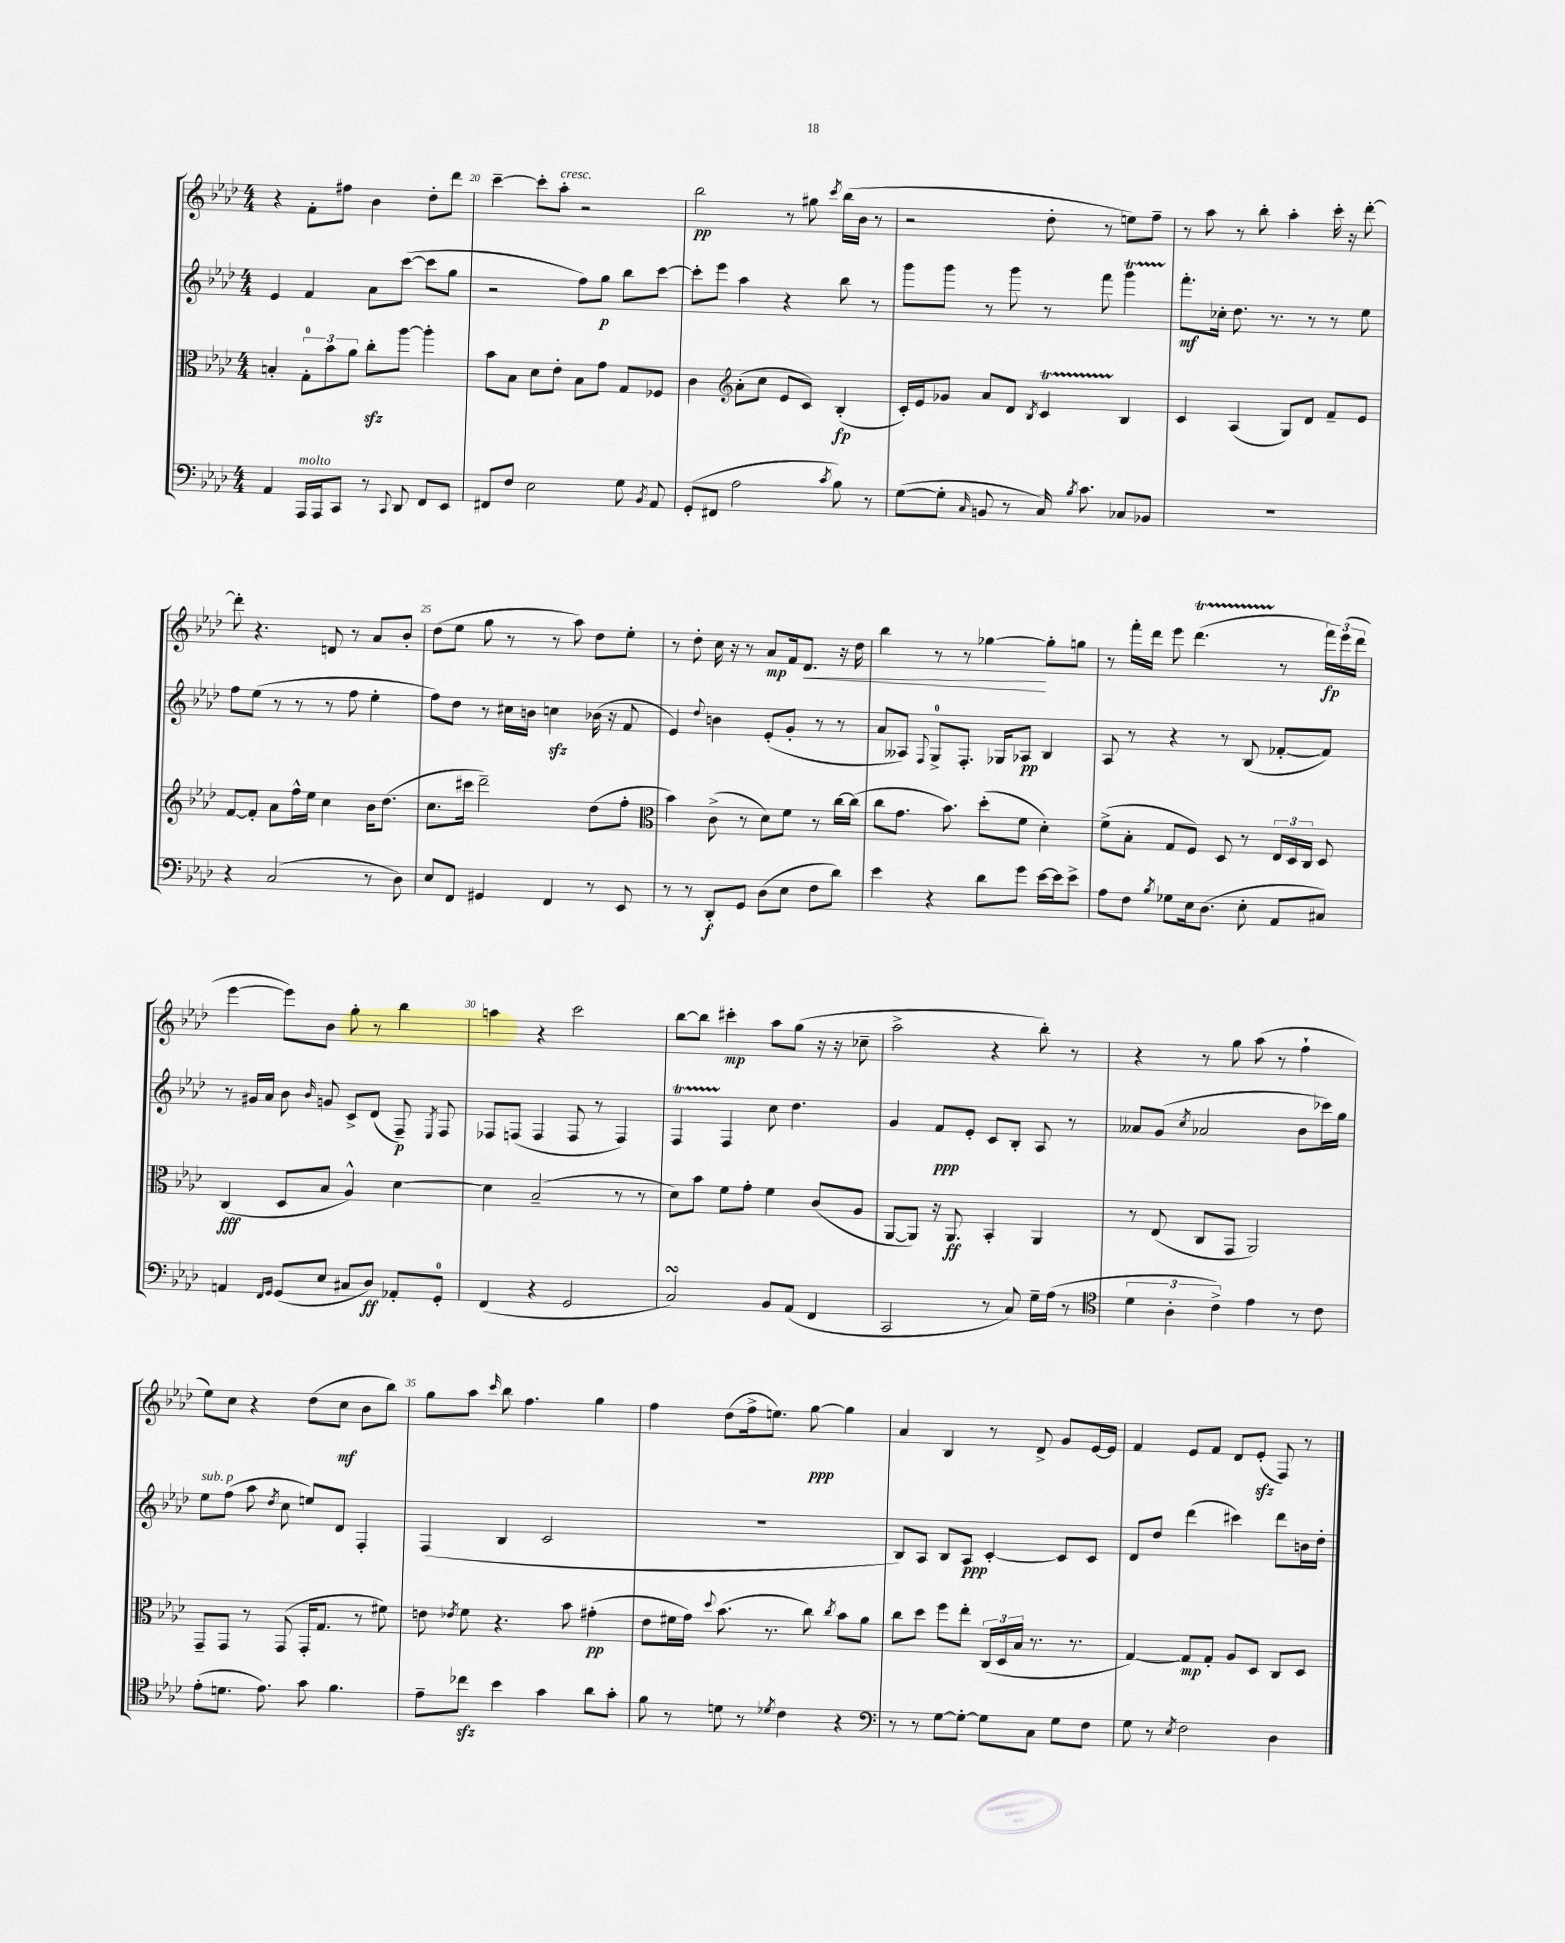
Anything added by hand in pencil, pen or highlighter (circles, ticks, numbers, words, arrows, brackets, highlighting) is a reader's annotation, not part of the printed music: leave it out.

**kern	**dynam	**kern	**dynam	**kern	**dynam	**kern	**dynam
*part4	*part4	*part3	*part3	*part2	*part2	*part1	*part1
*staff4	*staff4	*staff3	*staff3	*staff2	*staff2	*staff1	*staff1
*clefF4	*	*clefC3	*	*clefG2	*	*clefG2	*
*k[b-e-a-d-]	*	*k[b-e-a-d-]	*	*k[b-e-a-d-]	*	*k[b-e-a-d-]	*
*M4/4	*	*M4/4	*	*M4/4	*	*M4/4	*
=19	=19	=19	=19	=19	=19	=19	=19
4AA-/	.	4Bn'/	.	4e-/	.	4r	.
!LO:TX:a:i:t=molto	!	!	!	!	!	!	!
16AAA-/LL	.	12G'\L	.	4f/	.	8f'\L	.
16AAA-/J	.	.	.	.	.	.	.
.	.	12b-\	.	.	.	.	.
8CC/J	.	.	.	.	.	8ff#X\J	.
.	.	12a-\J	.	.	.	.	.
8r	.	8cczz'\L	.	8a-\L	.	4b-\	.
8qqCC/	.	.	.	.	.	.	.
8DD-/	.	[8aa-\J	.	([8ccc\J	.	.	.
8FF/L	.	4aa-'\]	.	8ccc\L]	.	8dd-'\L	.
8EE-/J	.	.	.	8gg\J	.	8ddd-\J	.
=20	=20	=20	=20	=20	=20	=20	=20
8FF#X/L	.	8b-\L	.	2r	.	[4ccc~\	.
8F/J	.	8B-\J	.	.	.	.	.
2E-\	.	8d-\L	.	.	.	8ccc'\L]	.
!	!	!	!	!	!	!LO:TX:a:i:t=cresc.	!
.	.	8e-'\J	.	.	.	8aa-'\J	.
.	.	8B-\L	.	8ff\L)	.	2r	.
.	.	8g\J	.	8gg\J	p	.	.
8G\	.	8G/L	.	8bb-\L	.	.	.
8qBB-/	.	.	.	.	.	.	.
8AA-/	.	8F-X/J	.	[8ccc\J	.	.	.
=21	=21	=21	=21	=21	=21	=21	=21
(8GG'/L	.	4c\	.	8ccc'\L]	.	2bb-\	pp
8FF#X/J	.	.	.	8eee-\J	.	.	.
*	*	*clefG2	*	*	*	*	*
2A-\	.	(8a-'\L	.	4aa-\	.	.	.
.	.	8cc\J	.	.	.	.	.
.	.	8e-/L	.	4r	.	8r	.
.	.	8c/J)	.	.	.	8gg#X\	.
8qc/	.	.	.	.	.	8qccc/	.
8B-\)	.	(4B-'/	fp	8bb-\	.	(16bb-\LL	.
.	.	.	.	.	.	16b-\JJ	.
8r	.	.	.	8r	.	8r	.
=22	=22	=22	=22	=22	=22	=22	=22
([8G\L	.	16c'/LL)	.	8ggg\L	.	2r	.
.	.	16e-/J	.	.	.	.	.
8G'\J]	.	8g-X/J	.	8ggg\J	.	.	.
16qqC/	.	.	.	.	.	.	.
8BBn/	.	8a-/L	.	8r	.	.	.
8r	.	8d-/J	.	8ggg\	.	.	.
.	.	8qB-/	.	.	.	.	.
16C/)	.	4ct/	.	8r	.	8dd-'\	.
8qB-/	.	.	.	.	.	.	.
8.c\	.	.	.	.	.	.	.
.	.	.	.	8fff\	.	8r	.
8C-X/L	.	4B-/	.	4gggt\	.	8een\L)	.
8BB-X/J	.	.	.	.	.	8ff~\J	.
=23	=23	=23	=23	=23	=23	=23	=23
1r	.	4c/	.	8.fff'\L	mf	8r	.
.	.	.	.	.	.	8aa-\	.
.	.	.	.	16cc-X'\Jk	.	.	.
.	.	(4A-/	.	8.dd-\	.	8r	.
.	.	.	.	.	.	8bb-'\	.
.	.	.	.	8.r	.	.	.
.	.	8G/L)	.	.	.	4aa-'\	.
.	.	8d-/J	.	8r	.	.	.
.	.	8f~/L	.	8r	.	16ccc'\	.
.	.	.	.	.	.	16r	.
.	.	8e-/J	.	8ee-\	.	[8ddd-'\	.
!!LO:LB:g=z
=24	=24	=24	=24	=24	=24	=24	=24
4r	.	[8f/L	.	8ff\L	.	8ddd-'\]	.
.	.	8f'/J]	.	(8ee-\J	.	4.r	.
(2C/	.	8a-\L	.	8r	.	.	.
.	.	16ff^^\L	.	8r	.	.	.
.	.	16ee-\JJ	.	.	.	.	.
.	.	4cc\	.	8r	.	8dn/	.
.	.	.	.	8ff\	.	8r	.
8r	.	16b-\KL	.	4ee-'\	.	8a-/L	.
.	.	(8.dd-\J	.	.	.	.	.
8D-\)	.	.	.	.	.	8b-'/J	.
=25	=25	=25	=25	=25	=25	=25	=25
8E-/L	.	8.cc\L	.	8ff\L)	.	(8dd-\L	.
8FF/J	.	.	.	8dd-\J	.	8ee-\J	.
.	.	16ccc#X\Jk	.	.	.	.	.
4GG#X/	.	2ddd-~\)	.	8r	.	8gg\	.
.	.	.	.	16cc#X\LL	.	8r	.
.	.	.	.	16bn\JJ	.	.	.
4FF/	.	.	.	4ccnzz\	.	8r	.
.	.	.	.	.	.	8aa-\)	.
8r	.	(8dd-\L	.	(16b-X\	.	8dd-\L	.
.	.	.	.	16r	.	.	.
8EE-/	.	8ff'\J	.	8f/	.	8ee-'\J	.
=26	=26	=26	=26	=26	=26	=26	=26
*	*	*clefC3	*	*	*	*	*
8r	.	4b-\)	.	4e-/)	.	8r	.
8r	.	.	.	.	.	8dd-'\	.
.	.	.	.	8qqdd-/	.	.	.
8DD-'/L	f	(8c^\	.	4bn\	.	16cc\	.
.	.	.	.	.	.	16r	.
8GG/J	.	8r	.	.	.	8r	.
(8D-\L	.	8d-\L)	.	(8e-'/L	.	8a-/L	mp
8E-\J	.	8f\J	.	8g'/J	.	16f/k	.
!	!	!	!	!	!	!	!LO:HP:b
.	.	.	.	.	.	8.d-/J	<
8F\L	.	8r	.	8r	.	.	.
8d-\J)	.	[16cc\LL	.	8r	.	16r	.
.	.	(16cc\JJ]	.	.	.	16dd-\	.
=27	=27	=27	=27	=27	=27	=27	=27
4e-\	.	8cc\L	.	8a-/L	.	4bb-\	.
.	.	8.g\J	.	8A--X/J)	.	.	.
.	.	.	.	8qqF/	.	.	.
4r	.	.	.	8G^/L	.	8r	.
.	.	8.b-\)	.	.	.	.	.
.	.	.	.	8.F'/J	.	8r	.
8d-\L	.	(8dd-'\L	.	.	.	[4gg-X\	.
.	.	.	.	16G-X/KL	.	.	.
8g\J	.	8f\J	.	8A-X/J	pp	.	.
[16e-\LL	.	4d-'\)	.	4B-/	.	8gg-'\L]	[
16e-\J]	.	.	.	.	.	.	.
8e-^\J	.	.	.	.	.	8ggn\J	.
=28	=28	=28	=28	=28	=28	=28	=28
8A-\L	.	(8f^\L	.	8A-/	.	8r	.
8F\J	.	8B-'\J	.	8r	.	16fff'\LL	.
.	.	.	.	.	.	16ddd-\JJ	.
8qB-/	.	.	.	.	.	.	.
8G-X\L	.	8G/L	.	4r	.	8eee-\	.
16E-\k	.	8F/J)	.	.	.	(4.ddd-T\	.
(8.D-\J	.	.	.	.	.	.	.
.	.	8D-/	.	8r	.	.	.
8E-'\	.	8r	.	(8B-/	.	.	.
8AA-/L	.	24E-/LL	.	[8f-X'/L	.	8r	.
.	.	24D-/	.	.	.	.	.
.	.	24C/JJ	.	.	.	.	.
8C#X/J)	.	8D-/	.	8f-/J])	.	24fff\LL)	fp
.	.	.	.	.	.	(24eee-\	.
.	.	.	.	.	.	24ddd-\JJ	.
!!LO:LB:g=z
=29	=29	=29	=29	=29	=29	=29	=29
4AAn/	.	(4C/	fff	8r	.	[4eee-\	.
.	.	.	.	16g#X/LL	.	.	.
.	.	.	.	16a-/JJ	.	.	.
16qqFF/LL	.	.	.	.	.	.	.
16qqGG/JJ	.	.	.	.	.	.	.
(8GG/L	.	8D-/L	.	8b-\	.	8eee-\L])	.
.	.	.	.	16qqb-/	.	.	.
8E-/J	.	8B-/J	.	8gn/	.	8b-\J	.
8C#X/L	.	4A-^^/)	.	8c^/L	.	8gg'\	.
8D-/J)	ff	.	.	(8d-/J	.	8r	.
8AA-X'/L	.	[4d-\	.	8F~/)	p	4bb-\	.
.	.	.	.	8qE-/	.	.	.
8GG'/J	.	.	.	8F/	.	.	.
=30	=30	=30	=30	=30	=30	=30	=30
(4FF/	.	4d-\]	.	8F-X/L	.	4aan\	.
.	.	.	.	(8Fn/J	.	.	.
4r	.	(2B-~/	.	4F/	.	4r	.
2GG/	.	.	.	8F/	.	2ccc\	.
.	.	.	.	8r	.	.	.
.	.	8r	.	4F/)	.	.	.
.	.	8r	.	.	.	.	.
=31	=31	=31	=31	=31	=31	=31	=31
2CsSsS/)	.	8d-\L)	.	4FT/	.	[8bb-\L	.
.	.	8b-\J	.	.	.	8bb-\J]	.
.	.	8f\L	.	4F/	.	4ccc#X'\	mp
.	.	8g'\J	.	.	.	.	.
8BB-/L	.	4f\	.	8cc\	.	8aa-\L	.
(8AA-/J	.	.	.	4.dd-\	.	(8gg\J	.
4FF/	.	(8c/L	.	.	.	16r	.
.	.	.	.	.	.	16r	.
.	.	8A-/J	.	.	.	8cc-X~\	.
=32	=32	=32	=32	=32	=32	=32	=32
2CC/	.	[8AA-/L	.	4g/	.	2aa-^\	.
.	.	8AA-/J])	.	.	.	.	.
.	.	16r	.	8f/L	ppp	.	.
.	.	8.AA-/	ff	.	.	.	.
.	.	.	.	8e-'/J	.	.	.
8r	.	4BB-'/	.	8c/L	.	4r	.
8C/)	.	.	.	8B-'/J	.	.	.
16G~\LL	.	4AA-/	.	8A-/	.	8bb-'\)	.
(16A-\JJ	.	.	.	.	.	.	.
8r	.	.	.	8r	.	8r	.
=33	=33	=33	=33	=33	=33	=33	=33
*clefC4	*	*	*	*	*	*	*
6d-\	.	8r	.	8a--X/L	.	4r	.
.	.	(8E-/	.	(8g/J	.	.	.
6A-'\	.	.	.	.	.	.	.
.	.	.	.	8qcc/	.	.	.
.	.	8C/L	.	2a-X/	.	8r	.
6c^\)	.	.	.	.	.	.	.
.	.	8GG/J	.	.	.	8gg\	.
4e-\	.	2AA-/)	.	.	.	(8aa-\	.
.	.	.	.	.	.	8r	.
8r	.	.	.	8b-\L	.	4ff`\	.
8c\	.	.	.	16ccc-X\L)	.	.	.
.	.	.	.	16gg\JJ	.	.	.
!!LO:LB:g=z
=34	=34	=34	=34	=34	=34	=34	=34
!	!	!	!	!LO:TX:a:i:t=sub. p	!	!	!
(8e-'\L	.	8GG~/L	.	8ee-\L	.	8ee-\L)	.
8.dn\J	.	8GG/J	.	(8ff\J	.	8cc\J	.
.	.	8r	.	8aa-\	.	4r	.
8.e-\)	.	.	.	.	.	.	.
.	.	.	.	8qdd-/	.	.	.
.	.	(8GG/	.	8cc\	.	.	.
8g\	.	16GG'/KL	.	8een/L)	.	(8dd-\L	.
.	.	8.G/J	.	.	.	.	.
4.f\	.	.	.	8d-/J	.	8cc\J	mf
.	.	8r	.	4F'/	.	8b-\L	.
.	.	8f#X\)	.	.	.	8bb-\J)	.
=35	=35	=35	=35	=35	=35	=35	=35
8e-~\L	.	8en\	.	(4F/	.	8gg\L	.
.	.	8qe-X/	.	.	.	.	.
8cc-Xzz\J	.	8f\	.	.	.	8aa-\J	.
.	.	.	.	.	.	16qqccc/	.
4b-\	.	4.r	.	4B-/	.	8bb-\	.
.	.	.	.	.	.	4.ff\	.
4g\	.	.	.	2c/	.	.	.
.	.	8b-\	.	.	.	.	.
8a-\L	.	(4g#X'\	pp	.	.	4gg\	.
8g'\J	.	.	.	.	.	.	.
=36	=36	=36	=36	=36	=36	=36	=36
8f\	.	8e-\L	.	1r	.	4ff\	.
8r	.	16f#X\L	.	.	.	.	.
.	.	16g\JJ)	.	.	.	.	.
.	.	8qqdd-/	.	.	.	.	.
8dn\	.	(8.b-\	.	.	.	(8dd-\L	.
8r	.	.	.	.	.	16ff^\k	.
.	.	8.r	.	.	.	8.een\J)	.
8qd-X/	.	.	.	.	.	.	.
4c\	.	.	.	.	.	.	.
.	.	8cc\)	.	.	.	[8gg\	ppp
.	.	8qcc/	.	.	.	.	.
4r	.	8b-\L	.	.	.	4gg\]	.
.	.	8a-\J	.	.	.	.	.
=37	=37	=37	=37	=37	=37	=37	=37
*clefF4	*	*	*	*	*	*	*
8r	.	8cc\L	.	8B-/L)	.	4a-/	.
8r	.	8dd-\J	.	8A-/J	.	.	.
[8G\L	.	8ff\L	.	8B-/L	.	4B-/	.
8G'\J_	.	8ee-'\J	.	8A-/J	ppp	.	.
8G\L]	.	(24C/LL	.	[4c'/	.	8r	.
.	.	24D-/	.	.	.	.	.
.	.	24B-/JJ	.	.	.	.	.
8C\J	.	8.r	.	.	.	8d-^/	.
8G\L	.	.	.	8c/L]	.	8g/L	.
.	.	8.r	.	.	.	.	.
8F\J	.	.	.	8c/J	.	[16e-/L	.
.	.	.	.	.	.	16e-/JJ]	.
=38	=38	=38	=38	=38	=38	=38	=38
8G\	.	[4G/)	.	8d-/L	.	4f/	.
8r	.	.	.	8dd-/J	.	.	.
8qE-/	.	.	.	.	.	.	.
2F\	.	8G/L]	mp	(4ddd-\	.	8e-/L	.
.	.	8G'/J	.	.	.	8f/J	.
.	.	8A-/L	.	4ccc#X\)	.	8d-/L	.
.	.	8D-/J	.	.	.	(8e-zz'/J	.
4D-\	.	8C/L	.	8ddd-\L	.	8F/)	.
.	.	8D-/J	.	16bn\L	.	8r	.
.	.	.	.	16dd-'\JJ	.	.	.
==	==	==	==	==	==	==	==
*-	*-	*-	*-	*-	*-	*-	*-
